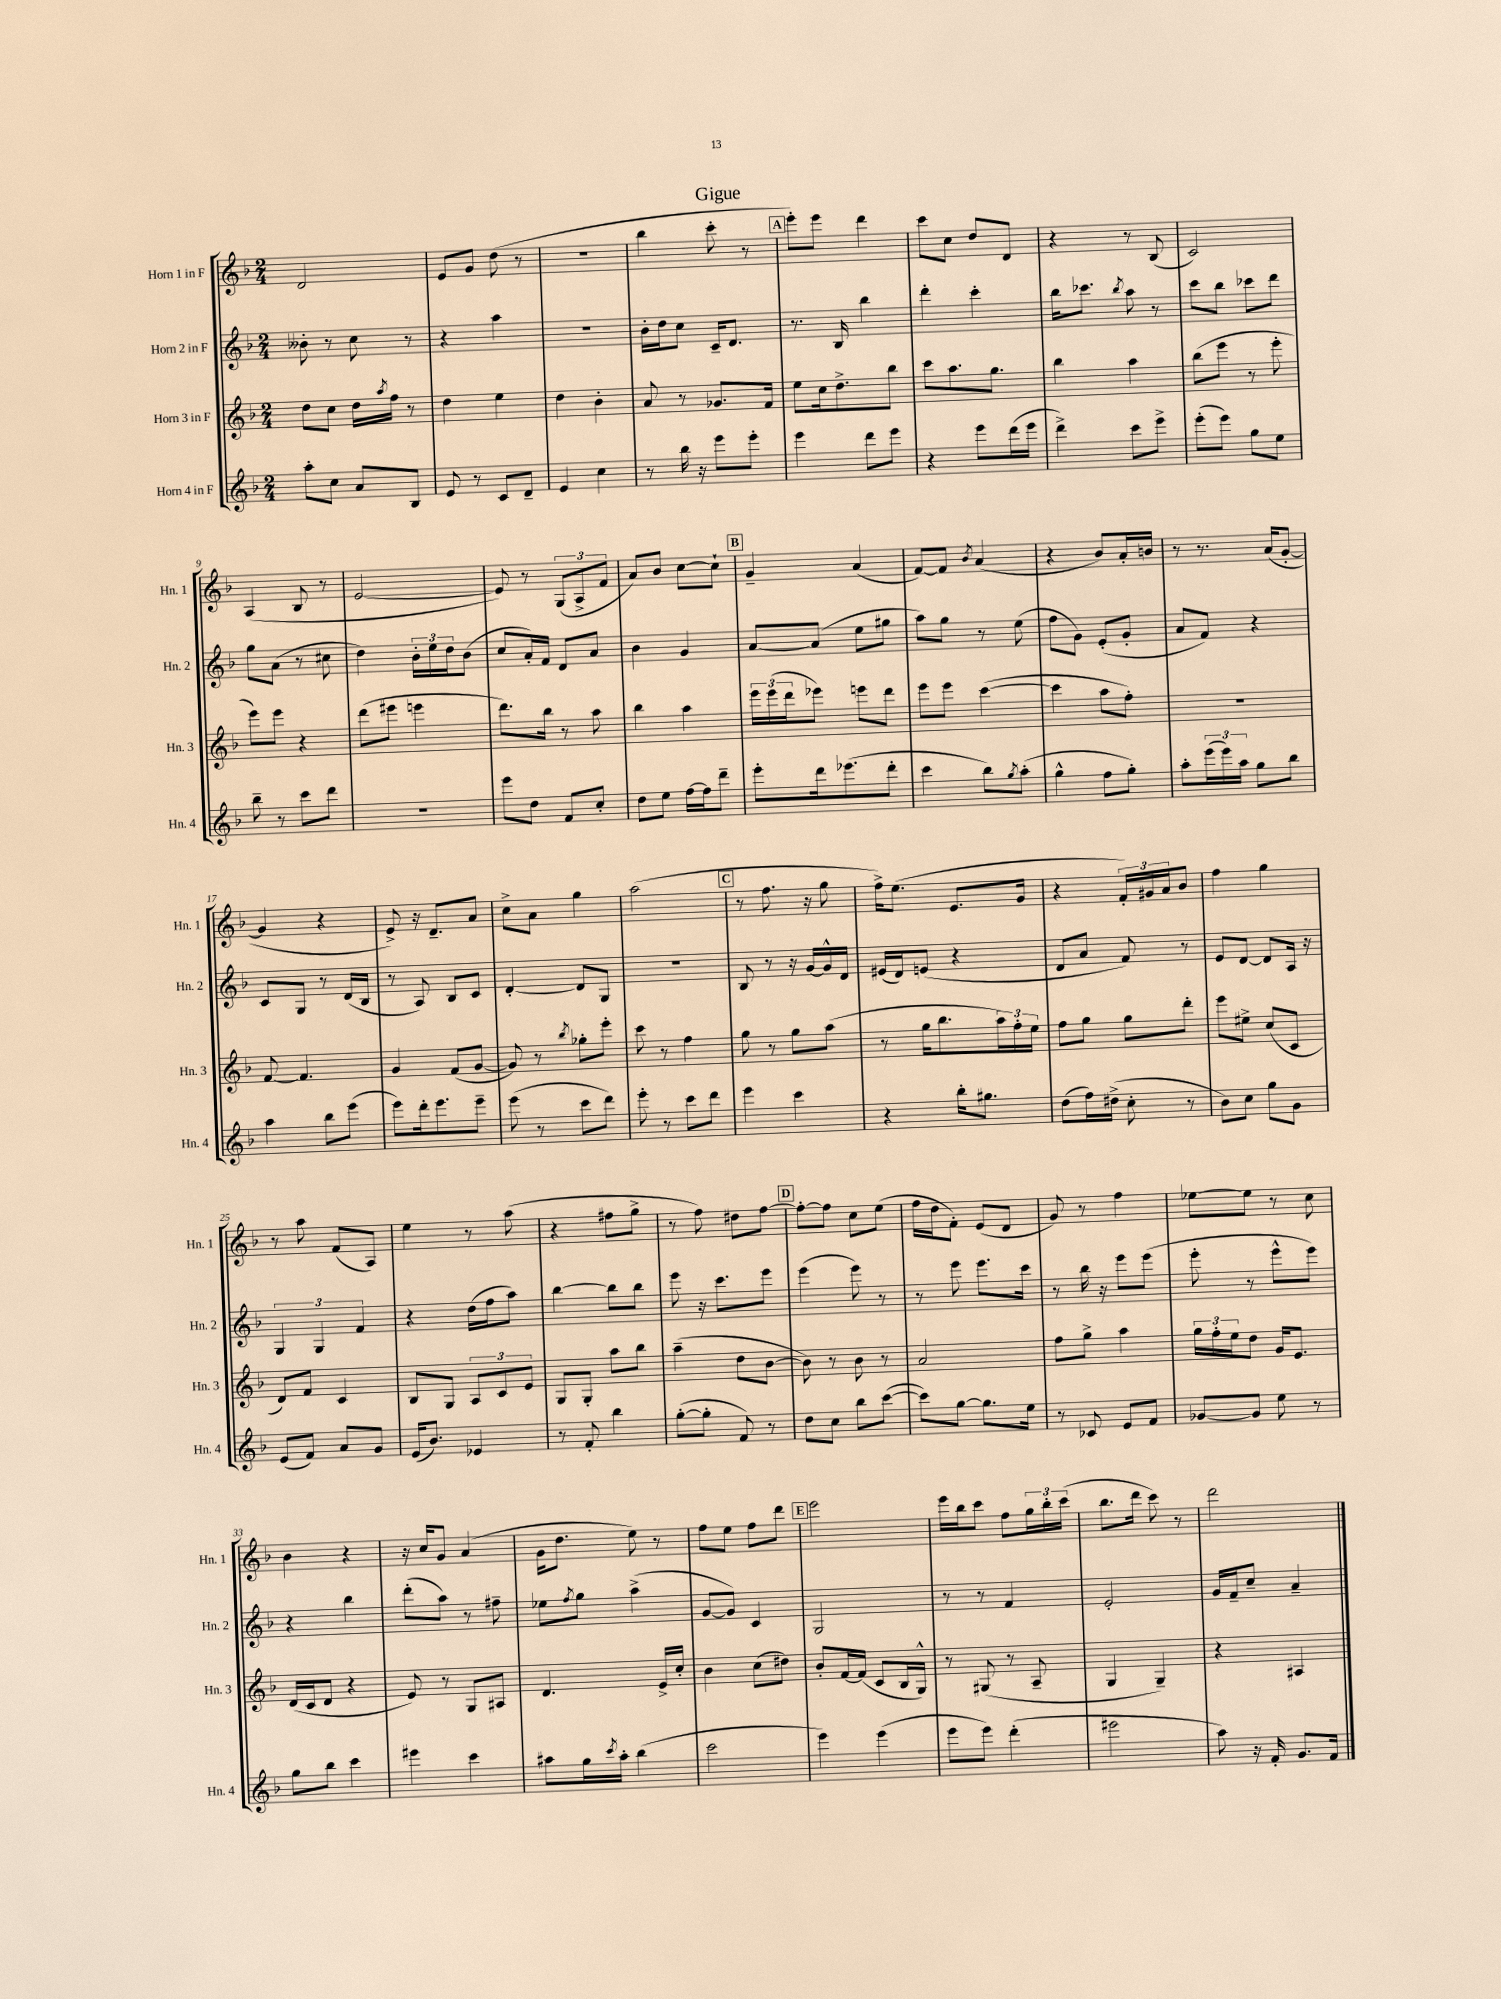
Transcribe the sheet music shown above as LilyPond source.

\header { title = "Gigue" }
<<
\new StaffGroup <<
\new Staff = "s0" \with { instrumentName = "Horn 1 in F" shortInstrumentName = "Hn. 1" } {
    \clef treble \key f \major \numericTimeSignature \time 2/4
    d'2 |
    e'8 g'8 d''8( r8 |
    r2 |
    bes''4 c'''8-. r8 |
    \mark \markup { \box "A" } e'''8-.) e'''8 d'''4 |
    c'''8 c''8 d''8 d'8 |
    r4 r8 bes8( |
    c'2) |
    a4( bes8 r8 |
    e'2~ |
    e'8) r8 \tuplet 3/2 { g8( a8-> f'8 } |
    a'8) bes'8 c''8~ c''8-! |
    \mark \markup { \box "B" } g'4-- a'4( |
    f'8~) f'8 \acciaccatura { bes'8 } a'4( |
    r4 bes'8) a'16-. b'16 |
    r8 r8. a'16( g'8~-. |
    g'4 r4 |
    e'8->) r16 d'8.-- a'8 |
    c''8-> a'8 g''4 |
    a''2( |
    \mark \markup { \box "C" } r8 f''8. r16 g''8 |
    f''16->) e''8.( e'8. g'16 |
    r4 \tuplet 3/2 { f'16-.) gis'16 a'16 } bes'8 |
    f''4 g''4 |
    r8 a''8 f'8( a8) |
    e''4 r8 a''8( |
    r4 fis''8 g''8-> |
    r8 f''8) dis''8 f''8~ |
    \mark \markup { \box "D" } f''8~-. f''8 c''8 e''8( |
    f''16 d''16 f'8-.) e'8( d'8 |
    g'8) r8 f''4 |
    ees''8~ ees''8 r8 c''8 |
    bes'4 r4 |
    r16 c''16 g'8 a'4( |
    g'16 d''8. e''8) r8 |
    f''8 e''8 f''8 d'''8 |
    \mark \markup { \box "E" } e'''2 |
    e'''16 bes''16 c'''8 f''8 \tuplet 3/2 { g''16 bes''16-. c'''16( } |
    bes''8. d'''16 c'''8) r8 |
    d'''2 \bar "|." |
}
\new Staff = "s1" \with { instrumentName = "Horn 2 in F" shortInstrumentName = "Hn. 2" } {
    \clef treble \key f \major \numericTimeSignature \time 2/4
    beses'8-. r8 c''8 r8 |
    r4 a''4 |
    R2 |
    bes'16-. d''16 c''8 c'16-- d'8. |
    \mark \markup { \box "A" } r8. bes16 bes''4 |
    d'''4-. c'''4-. |
    bes''16 ces'''8. \acciaccatura { bes''8 } a''8 r8 |
    c'''8 bes''8 ces'''8 d'''8 |
    g''8 a'8( r8 cis''8 |
    d''4) \tuplet 3/2 { bes'16-. e''16 d''16 } bes'8( |
    c''8 a'16-.) f'16 d'8 a'8 |
    bes'4 g'4 |
    \mark \markup { \box "B" } a'8~ a'8( e''8 gis''8 |
    a''8) g''8 r8 e''8( |
    f''8 g'8) e'8-.( g'8-. |
    a'8 f'8) r4 |
    c'8 g8 r8 d'16( bes16 |
    r8 a8) bes8 c'8 |
    d'4~-. d'8 g8 |
    r2 |
    \mark \markup { \box "C" } bes8 r8 r16 g'16~ g'16-^ d'16 |
    eis'16( d'16) e'8( r4 |
    d'8 a'8 f'8) r8 |
    e'8 d'8~ d'8 a16 r16 |
    \tuplet 3/2 { g4 g4 f'4 } |
    r4 d''16( f''16 a''8) |
    bes''4~ bes''8 bes''8 |
    e'''8 r16 c'''8. e'''8 |
    \mark \markup { \box "D" } e'''4( e'''8) r8 |
    r8 e'''8 e'''8. c'''16 |
    r8 bes''16 r16 e'''8 e'''8( |
    e'''8-. r8 e'''8-^ e'''8) |
    r4 bes''4 |
    d'''8-.( a''8) r8 fis''8-- |
    ees''8 \acciaccatura { f''8 } g''8 a''4->( |
    g'8~ g'8) c'4 |
    \mark \markup { \box "E" } g2 |
    r8 r8 f'4 |
    e'2-. |
    g'16 f'16-- c''8-- a'4-- \bar "|." |
}
\new Staff = "s2" \with { instrumentName = "Horn 3 in F" shortInstrumentName = "Hn. 3" } {
    \clef treble \key f \major \numericTimeSignature \time 2/4
    d''8 c''8 d''16 \acciaccatura { a''8 } f''16 r8 |
    d''4 e''4 |
    d''4 bes'4-. |
    a'8 r8 ges'8. f'16 |
    \mark \markup { \box "A" } e''8 c''16 d''8.-> bes''8 |
    c'''8 a''8. g''8. |
    bes''4 a''4 |
    bes''8( e'''8 r8 e'''8-. |
    e'''8) e'''8 r4 |
    d'''8( eis'''8 e'''4 |
    d'''8.) bes''16 r8 a''8 |
    bes''4 a''4 |
    \mark \markup { \box "B" } \tuplet 3/2 { e'''16 e'''16( d'''16 } ees'''8) e'''8 d'''8 |
    e'''8 e'''8 c'''4~( |
    c'''4 a''8 f''8-.) |
    r2 |
    f'8~ f'4. |
    g'4 f'8( g'8~ |
    g'8) r8 \acciaccatura { bes''8 } ges''8-. e'''8-. |
    c'''8 r8 f''4 |
    \mark \markup { \box "C" } g''8 r8 g''8 a''8( |
    r8 g''16 bes''8. \tuplet 3/2 { a''16) f''16-. e''16 } |
    f''8 g''8 g''8 d'''8-. |
    e'''8 eis''8-> c''8( c'8 |
    d'8) f'8 c'4 |
    bes8 g8 \tuplet 3/2 { a8 c'8 e'8 } |
    g8 g8-. a''8 bes''8 |
    a''4--( d''8 bes'8~ |
    \mark \markup { \box "D" } bes'8) r8 bes'8 r8 |
    a'2 |
    f''8 g''8-> a''4 |
    \tuplet 3/2 { g''16 f''16-. e''16 } d''8 g'16 e'8. |
    d'16( c'16 d'8 r4 |
    e'8) r8 g8 ais8 |
    d'4. e'16-> c''16-. |
    bes'4 c''8( dis''8) |
    \mark \markup { \box "E" } bes'8-. f'16~ f'16( c'8 bes16 g16-^) |
    r8 gis8( r8 a8-- |
    g4 g4--) |
    r4 ais4 \bar "|." |
}
\new Staff = "s3" \with { instrumentName = "Horn 4 in F" shortInstrumentName = "Hn. 4" } {
    \clef treble \key f \major \numericTimeSignature \time 2/4
    a''8-. c''8 a'8 bes8 |
    e'8 r8 c'8 d'8-- |
    e'4 c''4 |
    r8 bes''16 r16 e'''8 e'''8-. |
    \mark \markup { \box "A" } e'''4 d'''8 e'''8 |
    r4 e'''8 d'''16( e'''16 |
    d'''4->) c'''8 e'''8-> |
    e'''8-.( e'''8) g''8 e''8 |
    bes''8-- r8 c'''8 d'''8 |
    R2 |
    e'''8 d''8 f'8 c''8-. |
    d''8 e''8 f''16~ f''16 d'''8-- |
    \mark \markup { \box "B" } e'''8-. d'''16 ees'''8.( d'''8-. |
    c'''4 bes''8) \acciaccatura { g''8 } a''8-.( |
    g''4-^ f''8 g''8-.) |
    a''8-. \tuplet 3/2 { e'''16( e'''16) a''16 } g''8 bes''8 |
    a''4 bes''8 e'''8( |
    e'''8) d'''16-. e'''8. e'''8-- |
    e'''8( r8 c'''8 d'''8) |
    e'''8-. r8 c'''8 d'''8 |
    \mark \markup { \box "C" } e'''4 c'''4 |
    r4 bes''16-. gis''8. |
    d''8( f''16) dis''16->( c''8-. r8 |
    bes'8) c''8 g''8 g'8 |
    e'8( f'8) a'8 g'8 |
    e'16( bes'8.) ees'4 |
    r8 f'8-. bes''4 |
    g''8~-.( g''8-. f'8) r8 |
    \mark \markup { \box "D" } d''8 c''8 bes''8 c'''8~( |
    c'''8) g''8~ g''8. e''16 |
    r8 ces'8 e'8 f'8 |
    ges'8~ ges'8 e''8 r8 |
    g''8 bes''8 c'''4 |
    eis'''4 c'''4 |
    ais''8 g''16 \acciaccatura { c'''8 } ais''16-. bes''4( |
    c'''2 |
    \mark \markup { \box "E" } e'''4) e'''4( |
    e'''8 e'''8) d'''4-.( |
    eis'''2 |
    a''8) r16 f'16-. g'8. f'16 \bar "|." |
}
>>
>>
